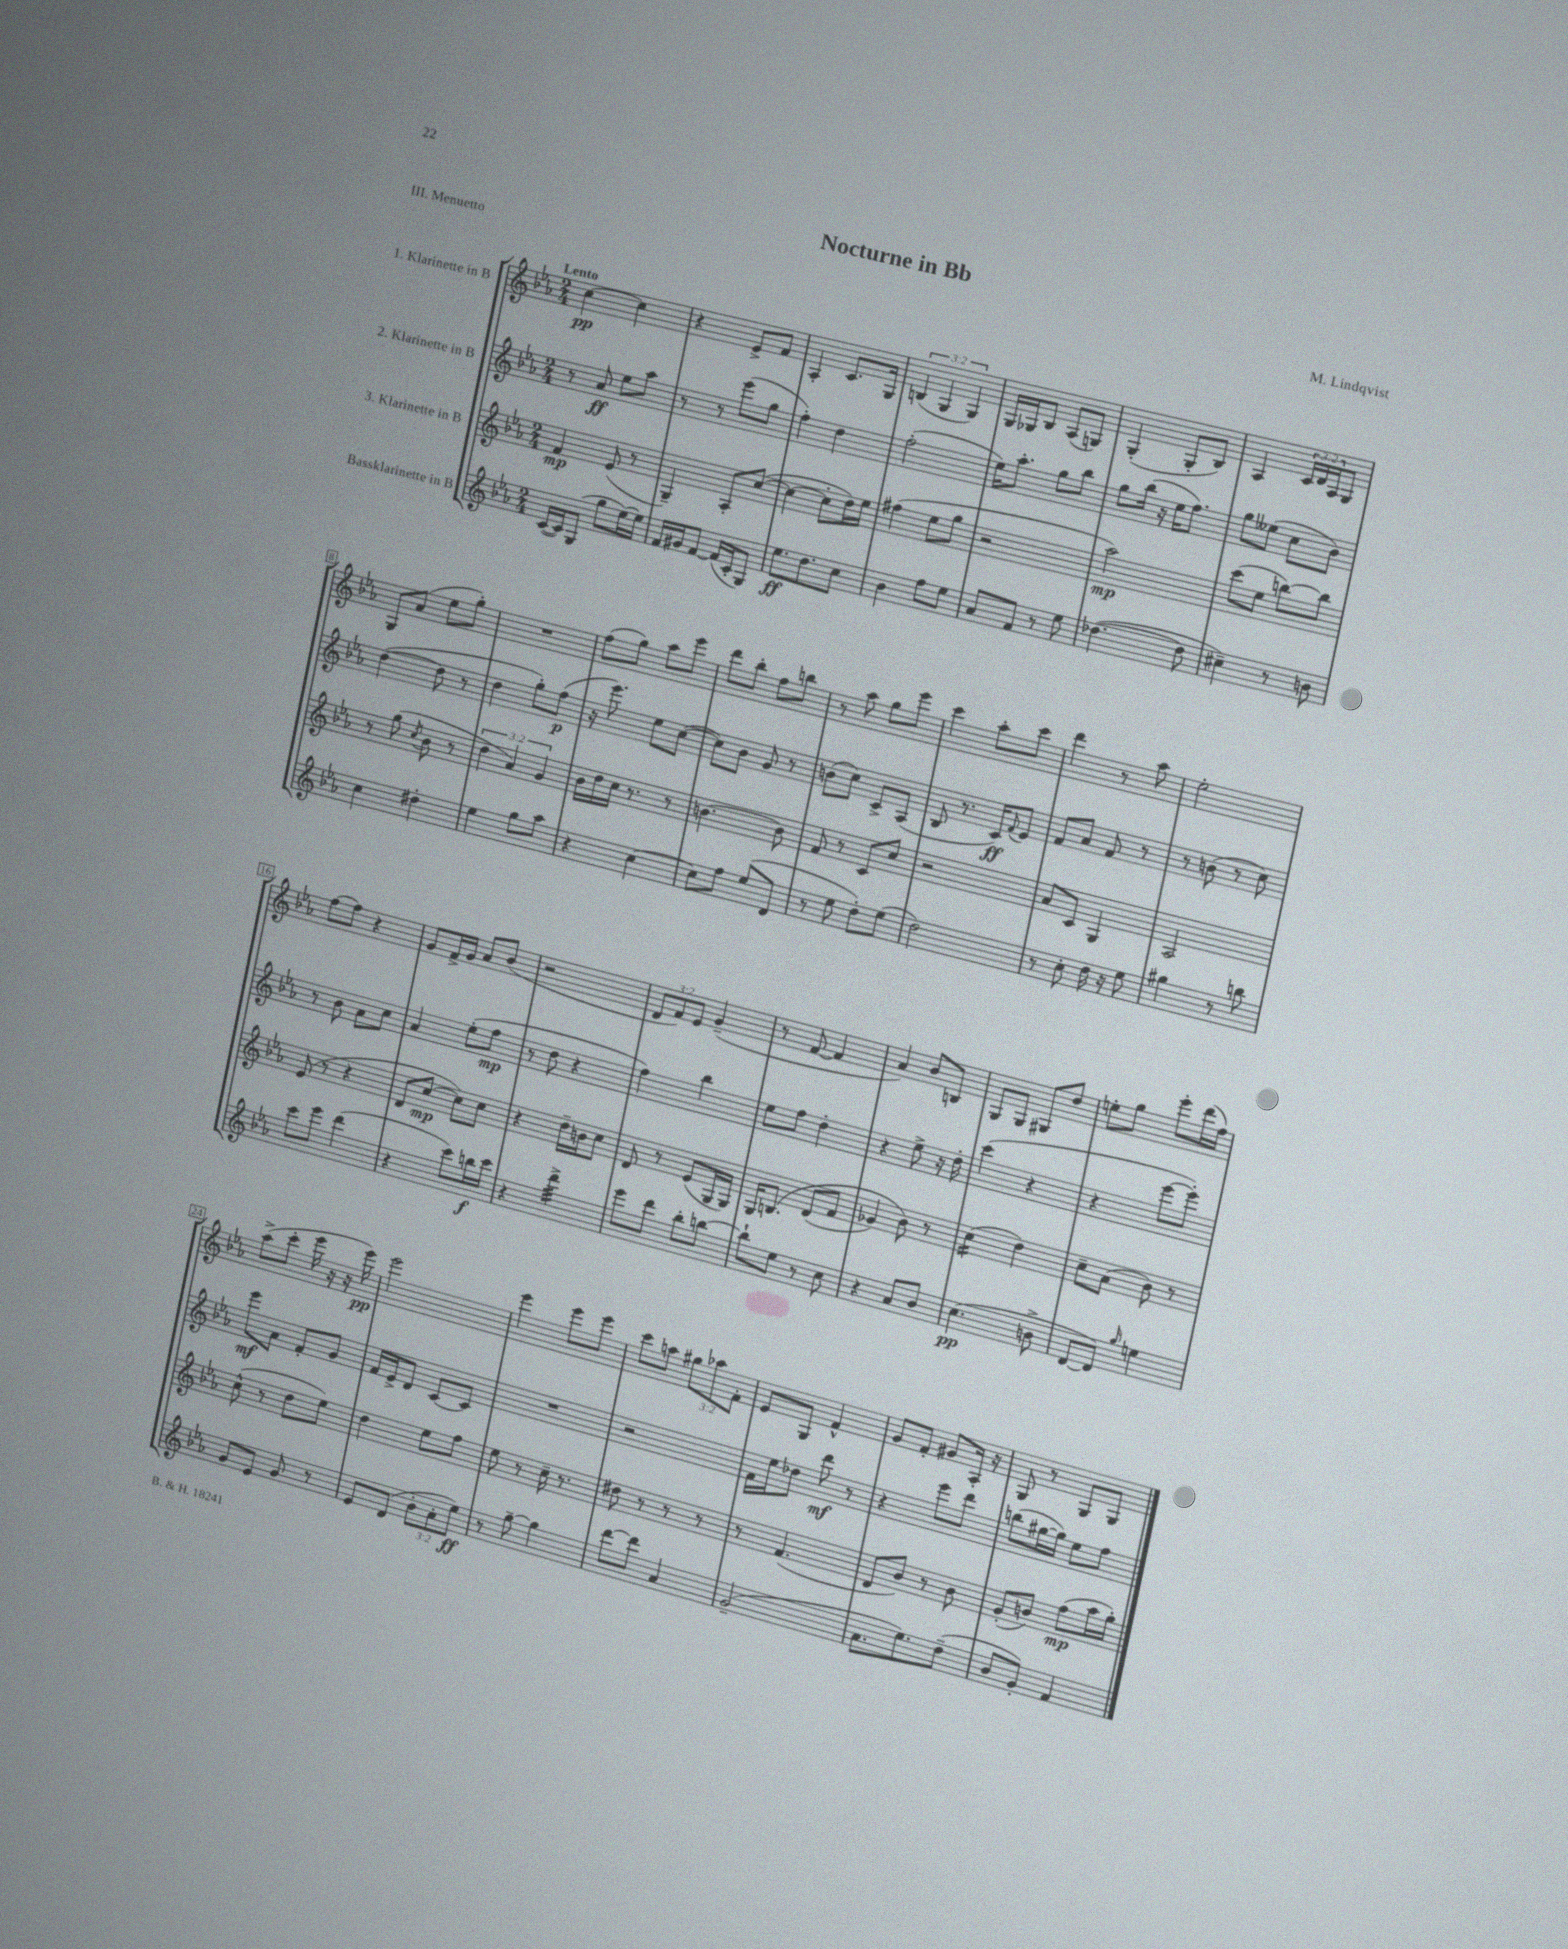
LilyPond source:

\header { title = "Nocturne in Bb" composer = "M. Lindqvist" piece = "III. Menuetto" }
<<
\new StaffGroup <<
\new Staff = "s0" \with { instrumentName = "1. Klarinette in B" } {
    \clef treble \key ees \major \numericTimeSignature \time 2/4 \override Staff.TupletNumber.text = #tuplet-number::calc-fraction-text \tempo "Lento"
    c''4~\pp c''4 |
    r4 ees'8-> f'8 |
    aes4-. c'8. g16 |
    \tuplet 3/2 { b4( g4 g4) } |
    g16 ges16 bes8 aes8( g8) |
    g4-.( g8-. bes8) |
    aes4 \tuplet 3/2 { c'16 d'16 aes16 } g8 |
    g8 aes'8( ees''8 g''8-.) |
    R2 |
    f''8( g''8) aes''8 ees'''8 |
    d'''8 bes''8-. f''8 b''8 |
    r8 aes''8 g''8 ees'''8 |
    c'''4 aes''8-. c'''8 |
    d'''4 r8 aes''8 |
    ees''2-. |
    f''8~ f''8 r4 |
    g'8 f'16-> g'16 aes'8 bes'8( |
    r2 |
    \tuplet 3/2 { d'8 f'8) ees'8 } g'4--( |
    r8 f'8~ f'4 |
    aes'4) bes'8 b8 |
    g8 g8 gis8 d''8 |
    e''8-. g''8 ees'''8-. d'''16( f''16) |
    aes''8->( c'''8-. ees'''16 r16 r16 ees'''16\pp) |
    ees'''2 |
    ees'''4 ees'''8 ees'''8 |
    c'''8 a''8 \tuplet 3/2 { gis''8 aes''8 f'8-. } |
    ees'8 g8 f'4-^ |
    g'8 f'8-. gis'8 aes16-. r16 |
    g8 r8 g8 g8 \bar "|." |
}
\new Staff = "s1" \with { instrumentName = "2. Klarinette in B" } {
    \clef treble \key ees \major \numericTimeSignature \time 2/4
    r8 aes'8\ff ees''8 aes''8 |
    r8 r8 ees'''8( g''8 |
    f''4-.) d''4 |
    f''2-.( |
    ees''16) aes''8.-. g''8 bes''8 |
    g''8 bes''16( r16 ees''16 f''8.) |
    g''8 eeses''8( c''8 bes'8) |
    d''4~( d''8 r8 |
    d''4 g''8-.) f''8\p( |
    r16 ees'''8.) ees''8 c''8~( |
    c''8) bes'8 g'8 r8 |
    b'8( c''8) c'8-> aes8( |
    bes8 r8. c'16\ff) \appoggiatura { f'8 } ees'8 |
    f'8 aes'8 f'8 r8 |
    r8 b'8( r8 c''8) |
    r8 bes'8 aes'8 c''8 |
    aes'4 ees''8-.( f''8\mp |
    r8 d''8 r4 |
    f''4) bes''4 |
    ees''8 f''8 d''4-. |
    r4 ees''8-> r16 d''16-. |
    c'''4( r4 |
    r4 ees'''8~ ees'''8-.) |
    ees'''8\mf aes'8 f'8-. g'8 |
    f'16 ees'16-> d'8 c'8~ c'8 |
    R2 |
    r2 |
    f'16 ees''16 des''8 d'''8\mf r8 |
    r4 ees'''8 d'''8 |
    b''8( gis''16~ gis''16) ees''8 f''8 \bar "|." |
}
\new Staff = "s2" \with { instrumentName = "3. Klarinette in B" } {
    \clef treble \key ees \major \numericTimeSignature \time 2/4 \override Staff.TupletNumber.text = #tuplet-number::calc-fraction-text
    f'4\mp ees'8( r8 |
    g4--) aes8-. c''8~( |
    c''4~ c''8-. d''16) ees''16 |
    fis''4( ees''8 g''8 |
    r2 |
    aes''2\mp) |
    c'''8( ees''8 b''8~) b''8 |
    r8 g''8( \acciaccatura { c''8 } bes'8 r8 |
    \tuplet 3/2 { d''4 aes'4) g'4 } |
    bes'16 d''16 c''16 r8. r8 |
    b'4.~ b'8 |
    f'8 r8 c'8 c''8 |
    r2 |
    aes'8 c'8 g4 |
    aes2 |
    ees'8( r8 r4 |
    d'8 c''8~\mp c''8) c''8 |
    r4 d''16-- b'16 c''8 |
    d'8 r8 ees'8( g16 g16) |
    g16 b8.\( d'8( f'8 |
    ges'4) bes'8\) r8 |
    c''4:16( d''4) |
    c''8-- aes'8( bes'8) r8 |
    c''8-^( r8 d''8 ees''8) |
    d''4 ees''8 f''8 |
    ees''8 r8 c''16-- r8. |
    dis''8 r8 r8 r8 |
    r8 f'4.( |
    d'8 bes'8) r8 bes'8 |
    g'8-.( b'8) f''8\mp( aes''16 g''16-.) \bar "|." |
}
\new Staff = "s3" \with { instrumentName = "Bassklarinette in B" } {
    \clef treble \key ees \major \numericTimeSignature \time 2/4 \override Staff.TupletNumber.text = #tuplet-number::calc-fraction-text
    c'16~( c'16) g8( g''8 ees''16~) ees''16 |
    f'16 gis'16 f'8~ f'16( c'16-. g8) |
    ees''8.\ff d''8. c''8 |
    bes'4 f''8 ees''8 |
    aes'8 f'8 r8 ees''8 |
    des''4.~( des''8 |
    cis''4--) r8 b'8 |
    c''4 dis''4-. |
    ees''4 g''8 aes''8 |
    r4 c''4~ |
    c''8 f''8 ees''8( d'8 |
    r8 ees''8 d''8-.) ees''8( |
    d''2) |
    r8 c''8-. d''16 r16 ees''8 |
    gis''4 r8 b''8 |
    c'''8 ees'''8 d'''4( |
    r4 c'''8) b''16\f c'''16 |
    r4 d'''4:32-> |
    ees'''8 d'''8 bes''8-. b''8~ |
    b''8-! ees''8 r8 c''8 |
    r4 aes'8 bes'8 |
    c''4.\pp( b'8-> |
    d'8~ d'8) \grace { g''16 } e''4 |
    g'8 ees'8 g'8 r8 |
    ees'8 d'8( \tuplet 3/2 { bes'8-. aes'8-. ees''8\ff) } |
    r8 g''8~-- g''4 |
    d'''8~ d'''8 aes'4 |
    g'2--( |
    aes'8. ees''8.) d''8--( |
    bes'8 g'8-.) f'4 \bar "|." |
}
>>
>>
\layout { \context { \Score \override BarNumber.stencil = #(make-stencil-boxer 0.1 0.3 ly:text-interface::print) } }
